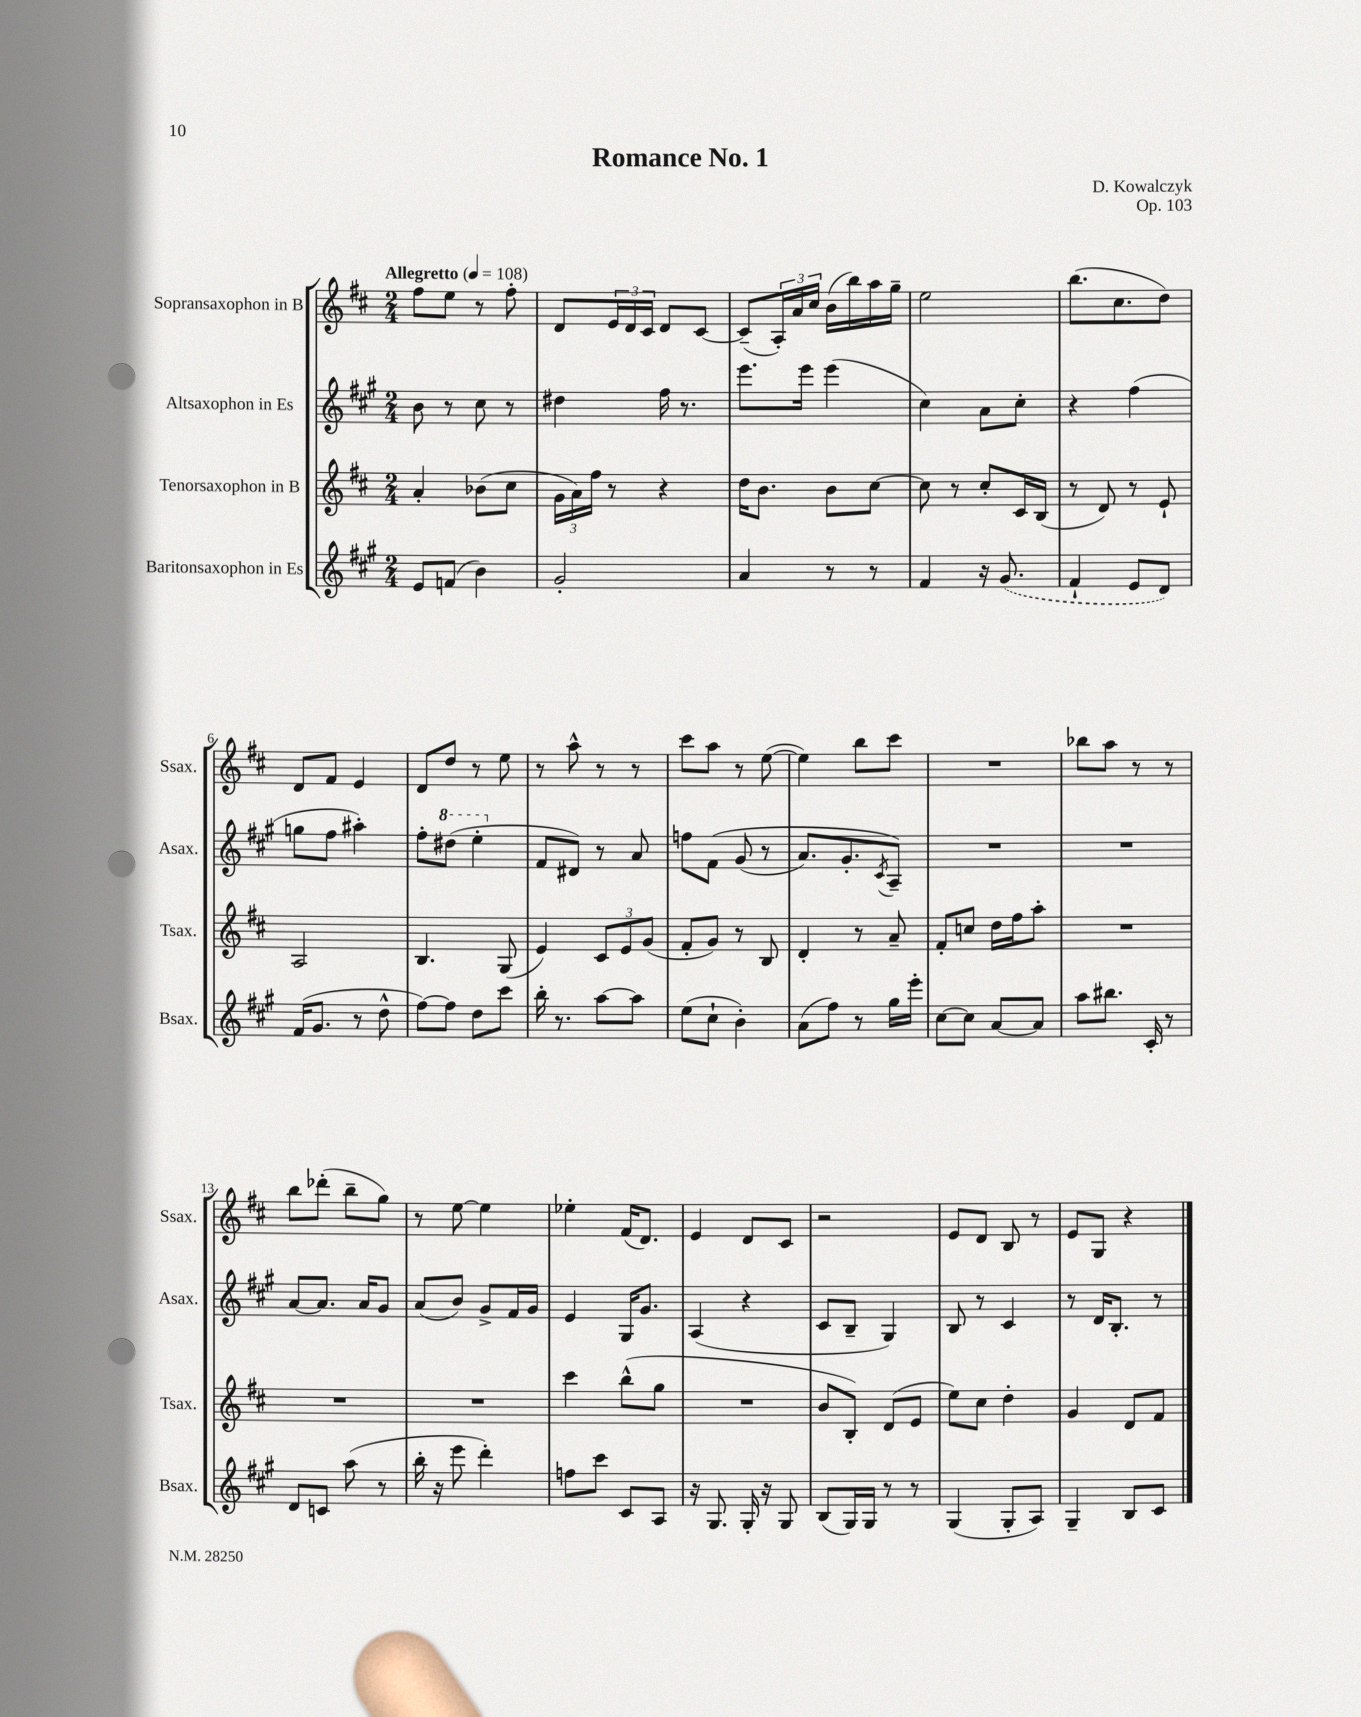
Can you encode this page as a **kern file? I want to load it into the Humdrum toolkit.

**kern	**kern	**kern	**kern
*part4	*part3	*part2	*part1
*staff4	*staff3	*staff2	*staff1
*I"Baritonsaxophon in Es	*I"Tenorsaxophon in B	*I"Altsaxophon in Es	*I"Sopransaxophon in B
*I'Bsax.	*I'Tsax.	*I'Asax.	*I'Ssax.
*clefG2	*clefG2	*clefG2	*clefG2
*k[f#c#g#]	*k[f#c#]	*k[f#c#g#]	*k[f#c#]
*M2/4	*M2/4	*M2/4	*M2/4
*MM108	*MM108	*MM108	*MM108
=1	=1	=1	=1
!	!	!	!LO:TX:a:B:t=Allegretto
8e/L	4a'/	8b\	8ff#\L
(8fn/J	.	8r	8ee\J
4b\)	(8b-X\L	8cc#\	8r
.	8cc#\J	8r	8ff#'\
=2	=2	=2	=2
2g#'/	24g\LL	4dd#X\	8d/L
.	24a\)	.	.
.	24ff#\JJ	.	.
.	8r	.	24e/L
.	.	.	24d/
.	.	.	24c#/JJ
.	4r	16ff#\	8d/L
.	.	8.r	.
.	.	.	[8c#/J
=3	=3	=3	=3
4a/	16dd\KL	8.eee\L	(8c#~/L]
.	8.b\J	.	.
.	.	.	24A'/L)
.	.	.	24a/
.	.	16eee\Jk	.
.	.	.	24cc#/JJ
8r	8b\L	(4eee\	(16b\LL
.	.	.	16bb\)
8r	[8cc#\J	.	16aa\
.	.	.	16gg~\JJ
=4	=4	=4	=4
4f#/	8cc#\]	4cc#\)	2ee\
.	8r	.	.
16r	8cc#'/L	8a\L	.
(8.g#/	.	.	.
.	16c#/L	8cc#'\J	.
.	(16B/JJ	.	.
=5	=5	=5	=5
4f#`/	8r	4r	(8.bb\L
.	8d/)	.	.
.	.	.	8.cc#\
8e/L	8r	(4ff#\	.
8d/J)	8e`/	.	8dd\J)
!!LO:LB:g=z
=6	=6	=6	=6
(16f#/KL	2A/	8ggn\L	8d/L
8.g#/J	.	.	.
.	.	8ff#\J	8f#/J
8r	.	4aa#X'\)	4e/
8dd^^\	.	.	.
=7	=7	=7	=7
[8ff#\L)	4.B/	8ff#'\L	8d/L
*	*	*8va	*
8ff#\J]	.	(8ddd#X\J	8dd/J
8dd\L	.	4eee'\	8r
8ccc#\J	(8G/	.	8ee\
=8	=8	=8	=8
*	*	*X8va	*
16bb'\	4e/)	8f#/L	8r
8.r	.	.	.
.	.	8d#X/J)	8aa^^\
[8aa\L	12c#/L	8r	8r
.	12e/	.	.
8aa\J]	.	8a/	8r
.	(12g/J	.	.
=9	=9	=9	=9
(8ee\L	8f#'/L	8ffn\L	8ccc#\L
8cc#`\J	8g/J)	(8f#\J	8aa\J
4b'\)	8r	(8g#/	8r
.	8B/	8r	([8ee\
=10	=10	=10	=10
(8a\L	4d'/	8.a/L)	4ee\])
8ff#\J)	.	.	.
.	.	8.g#'/	.
8r	8r	.	8bb\L
.	.	8qc#/	.
16gg#\LL	8a~/	8A~/J)	8ccc#\J
16eee'\JJ	.	.	.
=11	=11	=11	=11
[8cc#\L	8f#'/L	2r	2r
8cc#\J]	8ccn/J	.	.
[8a/L	16dd\LL	.	.
.	16ff#\J	.	.
8a/J]	8aa'\J	.	.
=12	=12	=12	=12
8aa\L	2r	2r	8bb-X\L
8.bb#X\J	.	.	8aa\J
.	.	.	8r
16c#'/	.	.	.
8r	.	.	8r
!!LO:LB:g=z
=13	=13	=13	=13
8d/L	2r	[8a/L	8bb\L
8cn/J	.	8.a/J]	(8ddd-X'\J
(8aa\	.	.	8bb~\L
.	.	16a/KL	.
8r	.	8g#/J	8gg\J)
=14	=14	=14	=14
16bb'\	2r	(8a/L	8r
16r	.	.	.
8eee\	.	8b/J)	[8ee\
4ddd'\)	.	8g#^/L	4ee\]
.	.	16f#/L	.
.	.	16g#/JJ	.
=15	=15	=15	=15
8ffn\L	4ccc#\	4e/	4ee-X'\
8ccc#\J	.	.	.
8c#/L	(8bb^^\L	16G#/KL	(16f#/KL
.	.	8.g#/J	8.d/J)
8A/J	8gg\J	.	.
=16	=16	=16	=16
16r	2r	(4A/	4e/
8.G#/	.	.	.
16G#'/	.	4r	8d/L
16r	.	.	.
8G#/	.	.	8c#/J
=17	=17	=17	=17
(8B/L	8b/L	8c#/L	2r
16G#/L)	8B'/J)	8B~/J	.
16G#/JJ	.	.	.
8r	(8d/L	4G#/)	.
8r	8e/J	.	.
=18	=18	=18	=18
(4G#/	8ee\L)	8B/	8e/L
.	8cc#\J	8r	8d/J
8G#'/L	4dd'\	4c#/	8B/
8A/J)	.	.	8r
=19	=19	=19	=19
4G#~/	4g/	8r	8e/L
.	.	16d/KL	8G/J
.	.	8.B'/J	.
8B/L	8d/L	.	4r
8c#/J	8f#/J	8r	.
==	==	==	==
*-	*-	*-	*-
